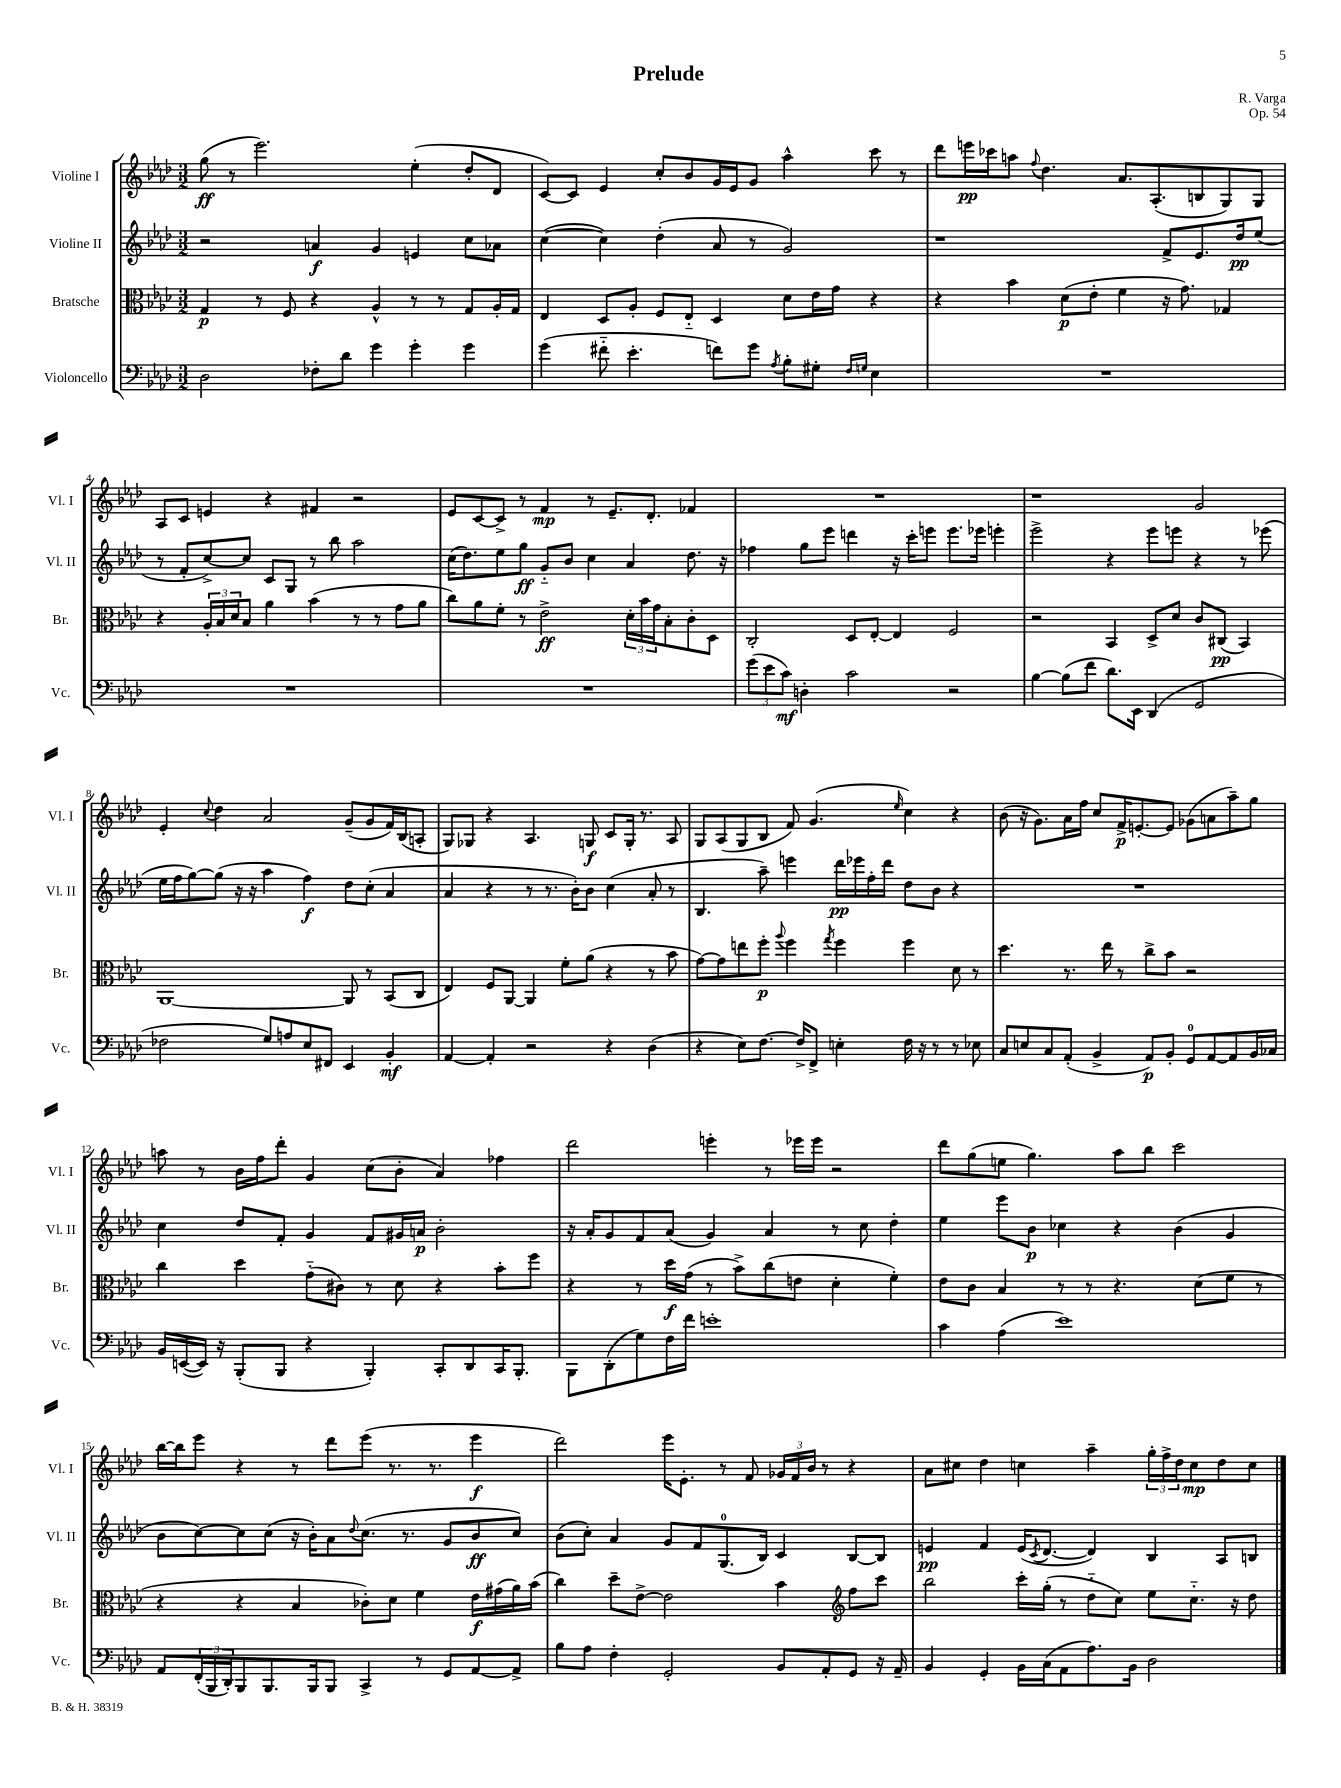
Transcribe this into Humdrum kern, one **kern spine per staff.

**kern	**dynam	**kern	**dynam	**kern	**dynam	**kern	**dynam
*part4	*part4	*part3	*part3	*part2	*part2	*part1	*part1
*staff4	*staff4	*staff3	*staff3	*staff2	*staff2	*staff1	*staff1
*I"Violoncello	*	*I"Bratsche	*	*I"Violine II	*	*I"Violine I	*
*I'Vc.	*	*I'Br.	*	*I'Vl. II	*	*I'Vl. I	*
*clefF4	*	*clefC3	*	*clefG2	*	*clefG2	*
*k[b-e-a-d-]	*	*k[b-e-a-d-]	*	*k[b-e-a-d-]	*	*k[b-e-a-d-]	*
*M3/2	*	*M3/2	*	*M3/2	*	*M3/2	*
=1	=1	=1	=1	=1	=1	=1	=1
2D-\	.	4G/	p	2r	.	(8gg\	ff
.	.	.	.	.	.	8r	.
.	.	8r	.	.	.	2.eee-\)	.
.	.	8F/	.	.	.	.	.
8F-X'\L	.	4r	.	4an/	f	.	.
8d-\J	.	.	.	.	.	.	.
4g\	.	4A-^^/	.	4g/	.	.	.
4g'\	.	8r	.	4en/	.	(4ee-'\	.
.	.	8r	.	.	.	.	.
4g\	.	8G/L	.	8cc\L	.	8dd-'/L	.
.	.	16A-'/L	.	8a-X\J	.	8d-/J	.
.	.	16G/JJ	.	.	.	.	.
=2	=2	=2	=2	=2	=2	=2	=2
(4g\	.	4E-/	.	([4cc\	.	[8c/L)	.
.	.	.	.	.	.	8c/J]	.
8f#X\	.	8D-/L	.	4cc\])	.	4e-/	.
4.e-'\	.	8A-'/J	.	.	.	.	.
.	.	8F/L	.	(4dd-'\	.	8cc'/L	.
.	.	8E-/J	.	.	.	8b-/	.
8fn\L)	.	4D-/	.	8a-/	.	16g/L	.
.	.	.	.	.	.	16e-/J	.
8g\J	.	.	.	8r	.	8g/J	.
8qA-/	.	.	.	.	.	.	.
8B-'\L	.	8d-\L	.	2g/)	.	4aa-^^\	.
8G#X'\J	.	16e-\L	.	.	.	.	.
.	.	16g\JJ	.	.	.	.	.
16qqF/LL	.	.	.	.	.	.	.
16qqGn/JJ	.	.	.	.	.	.	.
4E-\	.	4r	.	.	.	8ccc\	.
.	.	.	.	.	.	8r	.
=3	=3	=3	=3	=3	=3	=3	=3
1.r	.	4r	.	1r	.	8ddd-\L	.
.	.	.	.	.	.	16eeen\L	pp
.	.	.	.	.	.	16ccc-X\J	.
.	.	4b-\	.	.	.	8aan\J	.
.	.	.	.	.	.	8qqff/	.
.	.	.	.	.	.	4.dd-\	.
.	.	(8d-\L	p	.	.	.	.
.	.	8e-'\J	.	.	.	.	.
.	.	4f\	.	.	.	8.a-/L	.
.	.	.	.	.	.	(8.A-'/	.
.	.	16r	.	8f^/L	.	.	.
.	.	8.g\)	.	.	.	.	.
.	.	.	.	8.e-/	.	8Bn/	.
.	.	4G-X/	.	.	.	8G/)	.
.	.	.	.	16dd-/k	pp	.	.
.	.	.	.	(8ee-/J	.	8G/J	.
!!LO:LB:g=z
=4	=4	=4	=4	=4	=4	=4	=4
1.r	.	4r	.	8r	.	8A-/L	.
.	.	.	.	8f'/L	.	8c/J	.
.	.	24A-'/LL	.	[8cc^/)	.	4en/	.
.	.	24B-/	.	.	.	.	.
.	.	24d-/J	.	.	.	.	.
.	.	8B-/J	.	8cc/J]	.	.	.
.	.	4a-\	.	8c/L	.	4r	.
.	.	.	.	8G/J	.	.	.
.	.	(4b-\	.	8r	.	4f#X/	.
.	.	.	.	8bb-\	.	.	.
.	.	8r	.	2aa-\	.	2r	.
.	.	8r	.	.	.	.	.
.	.	8g\L	.	.	.	.	.
.	.	8a-\J	.	.	.	.	.
=5	=5	=5	=5	=5	=5	=5	=5
1.r	.	8cc\L)	.	(16cc\KL	.	8e-/L	.
.	.	.	.	8.dd-\)	.	.	.
.	.	8a-\	.	.	.	[8c/	.
.	.	8f'\J	.	8ee-\	.	8c^/J]	.
.	.	8r	.	8gg\J	ff	8r	.
.	.	2e-^\	ff	8g/L	.	4f/	mp
.	.	.	.	8b-/J	.	.	.
.	.	.	.	4cc\	.	8r	.
.	.	.	.	.	.	8.e-~/L	.
.	.	24d-'\LL	.	4a-/	.	.	.
.	.	24b-\	.	.	.	.	.
.	.	.	.	.	.	8.d-'/J	.
.	.	24g\J	.	.	.	.	.
.	.	8B-'\	.	.	.	.	.
.	.	8c'\	.	8.dd-\	.	4f-X/	.
.	.	8D-\J	.	.	.	.	.
.	.	.	.	16r	.	.	.
=6	=6	=6	=6	=6	=6	=6	=6
(12g\L	.	2C'/	.	4ff-X\	.	1.r	.
12e-\	.	.	.	.	.	.	.
12c\J)	mf	.	.	.	.	.	.
4Dn'\	.	.	.	8gg\L	.	.	.
.	.	.	.	8eee-\J	.	.	.
2c\	.	8D-/L	.	4dddn\	.	.	.
.	.	[8E-'/J	.	.	.	.	.
.	.	4E-/]	.	16r	.	.	.
.	.	.	.	16ccc'\KL	.	.	.
.	.	.	.	8eeen\J	.	.	.
2r	.	2F/	.	8.eee\L	.	.	.
.	.	.	.	16eee-X\Jk	.	.	.
.	.	.	.	4eeen'\	.	.	.
=7	=7	=7	=7	=7	=7	=7	=7
[4B-\	.	2r	.	2eee-^\	.	1r	.
(8B-\L]	.	.	.	.	.	.	.
8f\J	.	.	.	.	.	.	.
8.d-\L)	.	4BB-/	.	4r	.	.	.
16EE-\Jk	.	.	.	.	.	.	.
(4DD-/	.	8D-^/L	.	8eee-\L	.	.	.
.	.	8d-/J	.	8eeen\J	.	.	.
2GG/	.	8c/L	.	4r	.	2g/	.
.	.	(8C#X/J	pp	.	.	.	.
.	.	4BB-/)	.	8r	.	.	.
.	.	.	.	(8eee-X\	.	.	.
!!LO:LB:g=z
=8	=8	=8	=8	=8	=8	=8	=8
2F-X\	.	[1AA-	.	16ee-\LL	.	4e-'/	.
.	.	.	.	16ff\J	.	.	.
.	.	.	.	[8gg\)	.	.	.
.	.	.	.	.	.	8qqcc/	.
.	.	.	.	(8gg\J]	.	4dd-\	.
.	.	.	.	16r	.	.	.
.	.	.	.	16r	.	.	.
8G/L)	.	.	.	4aa-\	.	2a-/	.
8An/	.	.	.	.	.	.	.
8E-/	.	.	.	4ff\)	f	.	.
8FF#X/J	.	.	.	.	.	.	.
4EE-/	.	8AA-/]	.	8dd-\L	.	(8g~/L	.
.	.	8r	.	(8cc'\J	.	8g/	.
4BB-'/	mf	(8BB-/L	.	4a-/	.	16f/L)	.
.	.	.	.	.	.	(16B-/J	.
.	.	8C/J	.	.	.	8An'/J	.
=9	=9	=9	=9	=9	=9	=9	=9
[4AA-/	.	4E-/)	.	4a-/	.	8G/L)	.
.	.	.	.	.	.	8G-X/J	.
4AA-'/]	.	8F/L	.	4r	.	4r	.
.	.	[8AA-/J	.	.	.	.	.
2r	.	4AA-/]	.	8r	.	4.A-/	.
.	.	.	.	8.r	.	.	.
.	.	8f'\L	.	.	.	.	.
.	.	.	.	16b-'\KL)	.	.	.
.	.	(8a-\J	.	8b-\J	.	8Gn/	f
4r	.	4r	.	(4cc\	.	8c/L	.
.	.	.	.	.	.	16G'/Jk	.
.	.	.	.	.	.	8.r	.
(4D-\	.	8r	.	8a-'/	.	.	.
.	.	8b-\	.	8r	.	8A-/	.
=10	=10	=10	=10	=10	=10	=10	=10
4r	.	[8g\L)	.	4.B-/	.	8G/L	.
.	.	8g\]	.	.	.	(8A-/	.
8E-\L)	.	8een\	.	.	.	8G/	.
[8.F\J	.	8ff'\J	p	8aa-~\)	.	8B-/J	.
.	.	8qqaa-/	.	.	.	.	.
.	.	4ff\	.	4eeen\	.	8f/)	.
16F^/KL]	.	.	.	.	.	.	.
8FF^/J	.	.	.	.	.	(4.g/	.
.	.	8qgg/	.	.	.	.	.
4En'\	.	4ff\	.	16ddd-\LL	pp	.	.
.	.	.	.	16eee-X\	.	.	.
.	.	.	.	16ff'\	.	.	.
.	.	.	.	16ddd-\JJ	.	.	.
.	.	.	.	.	.	16qqee-/	.
16F\	.	4ff\	.	8dd-\L	.	4cc\)	.
16r	.	.	.	.	.	.	.
8r	.	.	.	8b-\J	.	.	.
8r	.	8d-\	.	4r	.	4r	.
8E-X\	.	8r	.	.	.	.	.
=11	=11	=11	=11	=11	=11	=11	=11
8C/L	.	4.dd-\	.	1.r	.	(8b-\	.
8En/	.	.	.	.	.	16r	.
.	.	.	.	.	.	8.g\L)	.
8C/	.	.	.	.	.	.	.
(8AA-'/J	.	8.r	.	.	.	16a-\L	.
.	.	.	.	.	.	16ff\JJ	.
4BB-^/	.	.	.	.	.	8cc/L	.
.	.	16ee-\	.	.	.	.	.
.	.	8r	.	.	.	16f^/K	p
.	.	.	.	.	.	[8.en'/	.
8AA-/L)	p	8cc^\L	.	.	.	.	.
8BB-'/J	.	8b-\J	.	.	.	8e/J]	.
8GG/L	.	2r	.	.	.	(8g-X\L	.
[8AA-/	.	.	.	.	.	8an\	.
8AA-/]	.	.	.	.	.	8aa-~\)	.
16BB-/L	.	.	.	.	.	8gg\J	.
16C-X/JJ	.	.	.	.	.	.	.
!!LO:LB:g=z
=12	=12	=12	=12	=12	=12	=12	=12
16BB-/LL	.	4cc\	.	4cc\	.	8aan\	.
([16EEn/	.	.	.	.	.	.	.
16EE/JJ])	.	.	.	.	.	8r	.
16r	.	.	.	.	.	.	.
(8BBB-'/L	.	4dd-\	.	8dd-/L	.	16b-\LL	.
.	.	.	.	.	.	16ff\J	.
8BBB-/J	.	.	.	8f'/J	.	8ddd-'\J	.
4r	.	(8g\L	.	4g/	.	4g/	.
.	.	8c#X\J)	.	.	.	.	.
4BBB-'/)	.	8r	.	8f/L	.	(8cc\L	.
.	.	8d-\	.	16g#X/L	.	8b-'\J	.
.	.	.	.	16an/JJ	p	.	.
8CC'/L	.	4r	.	2b-'\	.	4a-/)	.
8DD-/	.	.	.	.	.	.	.
16CC/K	.	8b-'\L	.	.	.	4ff-X\	.
8.BBB-'/J	.	.	.	.	.	.	.
.	.	8ff\J	.	.	.	.	.
=13	=13	=13	=13	=13	=13	=13	=13
8BBB-\L	.	4r	.	16r	.	2ddd-\	.
.	.	.	.	16a-'/KL	.	.	.
(8DD-'\	.	.	.	8g/	.	.	.
8G\)	.	8r	.	8f/	.	.	.
16F\L	.	16dd-\LL	f	(8a-/J	.	.	.
16f\JJ	.	(16g\JJ	.	.	.	.	.
1en'	.	8r	.	4g/)	.	4eeen'\	.
.	.	8b-^\L)	.	.	.	.	.
.	.	(8cc\	.	4a-/	.	8r	.
.	.	8en\J	.	.	.	16eee-X\LL	.
.	.	.	.	.	.	16eee-\JJ	.
.	.	4d-'\	.	8r	.	2r	.
.	.	.	.	8cc\	.	.	.
.	.	4f'\)	.	4dd-'\	.	.	.
=14	=14	=14	=14	=14	=14	=14	=14
4c\	.	8e-\L	.	4ee-\	.	8ddd-\L	.
.	.	8c\J	.	.	.	(8gg\	.
(4A-\	.	4B-/	.	8eee-\L	.	8een\J	.
.	.	.	.	8b-\J	p	4.gg\)	.
1e-)	.	8r	.	4cc-X\	.	.	.
.	.	8r	.	.	.	.	.
.	.	4.r	.	4r	.	8aa-\L	.
.	.	.	.	.	.	8bb-\J	.
.	.	.	.	(4b-\	.	2ccc\	.
.	.	(8d-\L	.	.	.	.	.
.	.	8f\J	.	4g/	.	.	.
.	.	8r	.	.	.	.	.
!!LO:LB:g=z
=15	=15	=15	=15	=15	=15	=15	=15
8AA-/L	.	4r	.	8b-\L	.	[16bb-\LL	.
.	.	.	.	.	.	16bb-\J]	.
(24FF'/L	.	.	.	[8cc\)	.	8eee-\J	.
24BBB-/	.	.	.	.	.	.	.
24DD-'/J)	.	.	.	.	.	.	.
8BBB-/	.	4r	.	8cc\]	.	4r	.
8.BBB-/	.	.	.	(8cc\J	.	.	.
.	.	4B-/	.	16r	.	8r	.
16BBB-/k	.	.	.	16b-'\KL)	.	.	.
8BBB-/J	.	.	.	8a-\	.	8ddd-\L	.
.	.	.	.	8qqdd-/	.	.	.
4CC^/	.	8c-X'\L)	.	(8.cc\J	.	(8eee-\J	.
.	.	8d-\J	.	.	.	8.r	.
.	.	.	.	8.r	.	.	.
8r	.	4f\	.	.	.	.	.
.	.	.	.	.	.	8.r	.
8GG/L	.	.	.	8g/L	.	.	.
[8AA-/	.	16e-\LL	f	8b-/	ff	4eee-\	f
.	.	(16g#X\	.	.	.	.	.
8AA-^/J]	.	16a-\)	.	8cc/J)	.	.	.
.	.	(16b-\JJ	.	.	.	.	.
=16	=16	=16	=16	=16	=16	=16	=16
8B-\L	.	4cc\)	.	(8b-\L	.	2ddd-\)	.
8A-\J	.	.	.	8cc'\J)	.	.	.
4F'\	.	8dd-~\L	.	4a-/	.	.	.
.	.	[8e-^\J	.	.	.	.	.
2GG'/	.	2e-\]	.	8g/L	.	16eee-\KL	.
.	.	.	.	.	.	8.e-'\J	.
.	.	.	.	8f/	.	.	.
.	.	.	.	(8.G/	.	8r	.
.	.	.	.	.	.	8f/	.
.	.	.	.	16B-/Jk)	.	.	.
8BB-/L	.	4b-\	.	4c/	.	24g-X/LL	.
.	.	.	.	.	.	24f/	.
.	.	.	.	.	.	24b-/JJ	.
8AA-'/	.	.	.	.	.	8r	.
*	*	*clefG2	*	*	*	*	*
8GG/J	.	8ff\L	.	[8B-/L	.	4r	.
16r	.	8ccc\J	.	8B-/J]	.	.	.
16AA-~/	.	.	.	.	.	.	.
=17	=17	=17	=17	=17	=17	=17	=17
4BB-/	.	2bb-\	.	4en/	pp	8a-\L	.
.	.	.	.	.	.	8cc#X\J	.
4GG'/	.	.	.	4f/	.	4dd-\	.
16BB-\LL	.	16ccc'\LL	.	(16e/KL	.	4ccn\	.
.	.	.	.	8qc/	.	.	.
(16C\J	.	(16gg'\JJ	.	[8.d-/J	.	.	.
8AA-\	.	8r	.	.	.	.	.
8.A-\)	.	8dd-\L	.	4d-/])	.	4aa-~\	.
.	.	8cc\J)	.	.	.	.	.
16BB-\Jk	.	.	.	.	.	.	.
2D-\	.	8ee-\L	.	4B-/	.	24gg'\LL	.
.	.	.	.	.	.	24ff^\	.
.	.	.	.	.	.	24dd-\J	.
.	.	8.cc\J	.	.	.	8cc\	mp
.	.	.	.	8A-/L	.	8dd-\	.
.	.	16r	.	.	.	.	.
.	.	8dd-\	.	8Bn/J	.	8cc\J	.
==	==	==	==	==	==	==	==
*-	*-	*-	*-	*-	*-	*-	*-
